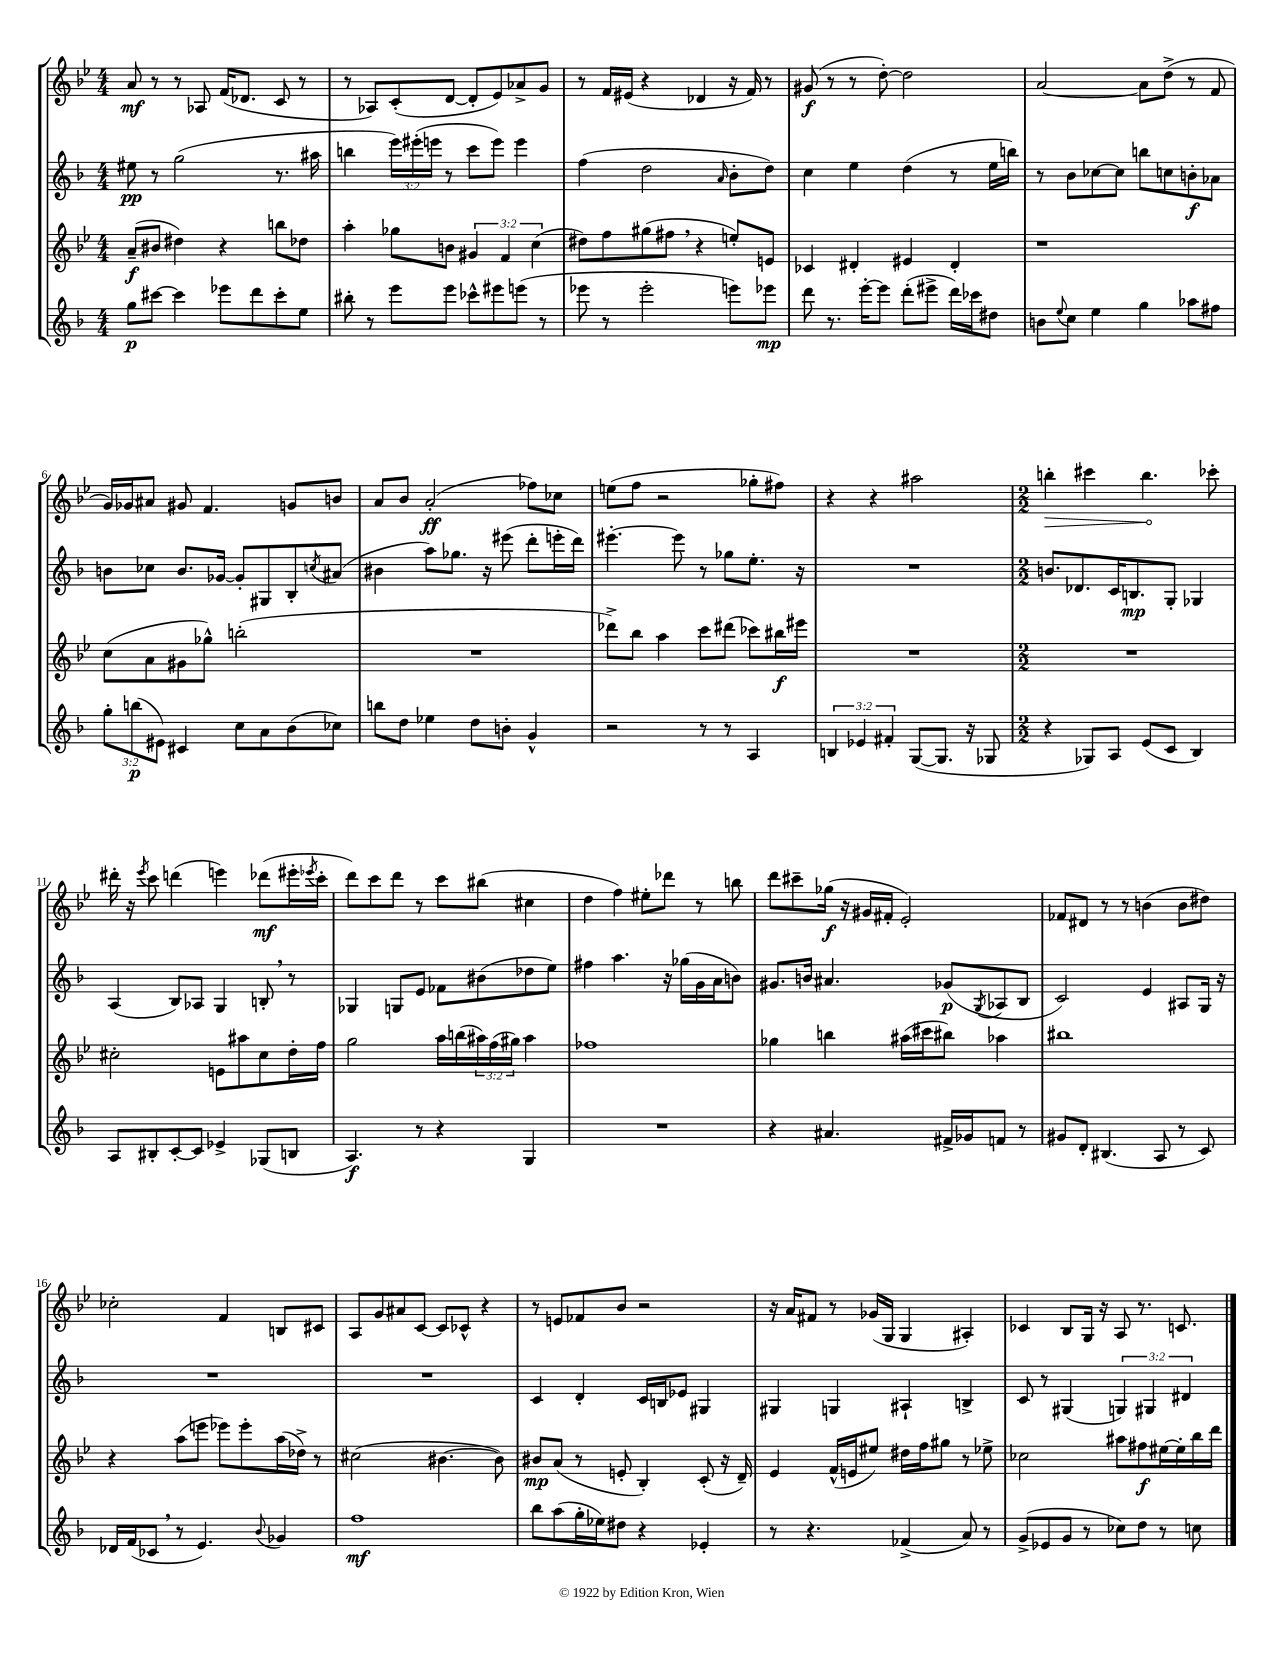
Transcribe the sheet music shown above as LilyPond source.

<<
\new StaffGroup <<
\new Staff = "s0" {
    \clef treble \key bes \major \numericTimeSignature \time 4/4
    a'8\mf r8 r8 aes8 f'16( des'8. c'8 r8 |
    r8 aes8) c'8-.( d'8~ d'8-. ees'8) aes'8-> g'8 |
    r8 f'16 eis'16( r4 des'4 r16 f'16) r8 |
    gis'8\f( r8 r8 d''8~-.) d''2 |
    a'2~ a'8 d''8->( r8 f'8 |
    g'16) ges'16 ais'8 gis'8 f'4. g'8 b'8 |
    a'8 bes'8 a'2-.\ff( fes''8) ces''8 |
    e''8( f''8 r2 ges''8-. fis''8) |
    r4 r4 ais''2 |
    \numericTimeSignature \time 2/2 \once \override Hairpin.circled-tip = ##t b''4-.\> cis'''4 b''4.\! ces'''8-. |
    dis'''16-. r16 \acciaccatura { ees'''8 } c'''8 d'''4( e'''4) des'''8\mf( eis'''16-. \acciaccatura { ees'''8 } c'''16-. |
    d'''8) c'''8 d'''8 r8 c'''8 bis''8( cis''4 |
    d''4 f''4) eis''8-. des'''8 r8 b''8 |
    d'''8 cis'''8-- ges''16\f( r16 gis'16 fis'16-. ees'2-.) |
    fes'8 dis'8 r8 r8 b'4( b'8 dis''8) |
    ces''2-. f'4 b8 cis'8 |
    a8 g'8 ais'8 c'8~ c'8 ces'8-^ r4 |
    r8 e'8 fes'8 bes'8 r2 |
    r16 a'16 fis'8 r8 ges'16( g16 g4 ais4-.) |
    ces'4 bes8 g16 r16 a8 r8. c'8. \bar "|." |
}
\new Staff = "s1" {
    \clef treble \key f \major \numericTimeSignature \time 4/4 \override Staff.TupletNumber.text = #tuplet-number::calc-fraction-text
    eis''8\pp r8 g''2( r8. ais''16 |
    b''4 \tuplet 3/2 { e'''16) eis'''16-.( e'''16 } r8 c'''8 e'''8) e'''4 |
    f''4( d''2 \grace { a'16 } bes'8-. d''8) |
    c''4 e''4 d''4( r8 e''16 b''16) |
    r8 bes'8 ces''8~ ces''8 b''8 c''8 b'8-.\f aes'8 |
    b'8 ces''8 b'8. ges'16~ ges'8-. gis8 bes8-. \acciaccatura { c''8 } ais'8( |
    bis'4 a''8) ges''8. r16 eis'''8( d'''8-. e'''16-. d'''16) |
    eis'''4.~-. eis'''8 r8 ges''8 e''8.-. r16 |
    R1 |
    \numericTimeSignature \time 2/2 b'8. des'8. c'16 b8.\mp g8-. ges4 |
    a4( bes8) aes8 g4 b8-. \breathe r8 |
    ges4 g8 e'8 fes'8 bis'8( des''8 e''8) |
    fis''4 a''4. r16 ges''16( g'16 a'16 b'8) |
    gis'8. b'16 ais'4. ges'8\p( \acciaccatura { g8 } aes8 bes8 |
    c'2) e'4 ais8 g16 r16 |
    R1 |
    R1 |
    c'4 d'4-. c'16 b16 ees'8 gis4 |
    gis4 g4 ais4-! b4-> |
    c'8 r8 gis4( \tuplet 3/2 { g4) gis4 dis'4 } \bar "|." |
}
\new Staff = "s2" {
    \clef treble \key bes \major \numericTimeSignature \time 4/4 \override Staff.TupletNumber.text = #tuplet-number::calc-fraction-text
    a'8--\f( bis'8 dis''4) r4 b''8 des''8 |
    a''4-. ges''8 b'8 \tuplet 3/2 { gis'4 f'4 c''4( } |
    dis''8) f''8 gis''8( fis''8 \breathe r4 e''8-.) e'8 |
    ces'4 dis'4-. eis'4 dis'4-. |
    r1 |
    c''8( a'8 gis'8 ges''8-^) b''2-.( |
    R1 |
    des'''8->) bes''8 a''4 c'''8 dis'''8( ces'''8) bis''16\f eis'''16 |
    R1 |
    \numericTimeSignature \time 2/2 R1 |
    cis''2-. e'8 ais''8 cis''8 d''16-. f''16 |
    g''2 a''16 b''16( \tuplet 3/2 { ais''16) f''16( gis''16) } ais''4 |
    fes''1 |
    ges''4 b''4 ais''16( cis'''16 bis''8) aes''4 |
    bis''1 |
    r4 a''8( e'''8 ees'''8) ees'''8-. a''16( des''16->) r8 |
    cis''2( bis'4.~ bis'8) |
    bis'8\mp a'8( r8 e'8-. bes4-.) c'8-.( r16 d'16--) |
    ees'4 f'16-^( e'16 eis''8) dis''16 f''16 gis''8 r8 ees''8-> |
    ces''2 ais''8 fis''8\f eis''16~ eis''16-. bes''16 d'''16 \bar "|." |
}
\new Staff = "s3" {
    \clef treble \key f \major \numericTimeSignature \time 4/4 \override Staff.TupletNumber.text = #tuplet-number::calc-fraction-text
    g''8\p cis'''8~ cis'''4 ees'''8 d'''8 cis'''8-. e''8 |
    bis''8-. r8 e'''8 e'''8 ces'''8-^ eis'''8 e'''8( r8 |
    ees'''8 r8 ees'''2-. e'''8) ees'''8\mp |
    d'''8 r8. e'''16~-. e'''8 d'''8-.( eis'''8-> d'''16) ces'''16 dis''8 |
    b'8 \appoggiatura { e''8 } c''8 e''4 g''4 aes''8 fis''8 |
    \tuplet 3/2 { g''8-. b''8\p( eis'8) } cis'4 c''8 a'8 bes'8( ces''8) |
    b''8 d''8 ees''4 d''8 b'8-. g'4-^ |
    r2 r8 r8 a4 |
    \tuplet 3/2 { b4 ees'4 fis'4-. } g8~( g8. r16 ges8 |
    \numericTimeSignature \time 2/2 r4 ges8) a8 e'8( c'8 bes4) |
    a8 bis8-. c'8~-. c'8 ees'4-> ges8( b8 |
    a4.\f) r8 r4 g4 |
    R1 |
    r4 ais'4. fis'16-> ges'16 f'8 r8 |
    gis'8 d'8-. bis4.( a8 r8 c'8) |
    des'16 f'16( ces'8 \breathe r8 e'4.) \appoggiatura { bes'8 } ges'4 |
    f''1\mf |
    bes''8 a''8( g''16-. ees''16) dis''8 r4 ees'4-. |
    r8 r4. fes'4->( a'8) r8 |
    g'8->( ees'8 g'8 r8 ces''8) d''8 r8 c''8 \bar "|." |
}
>>
>>
